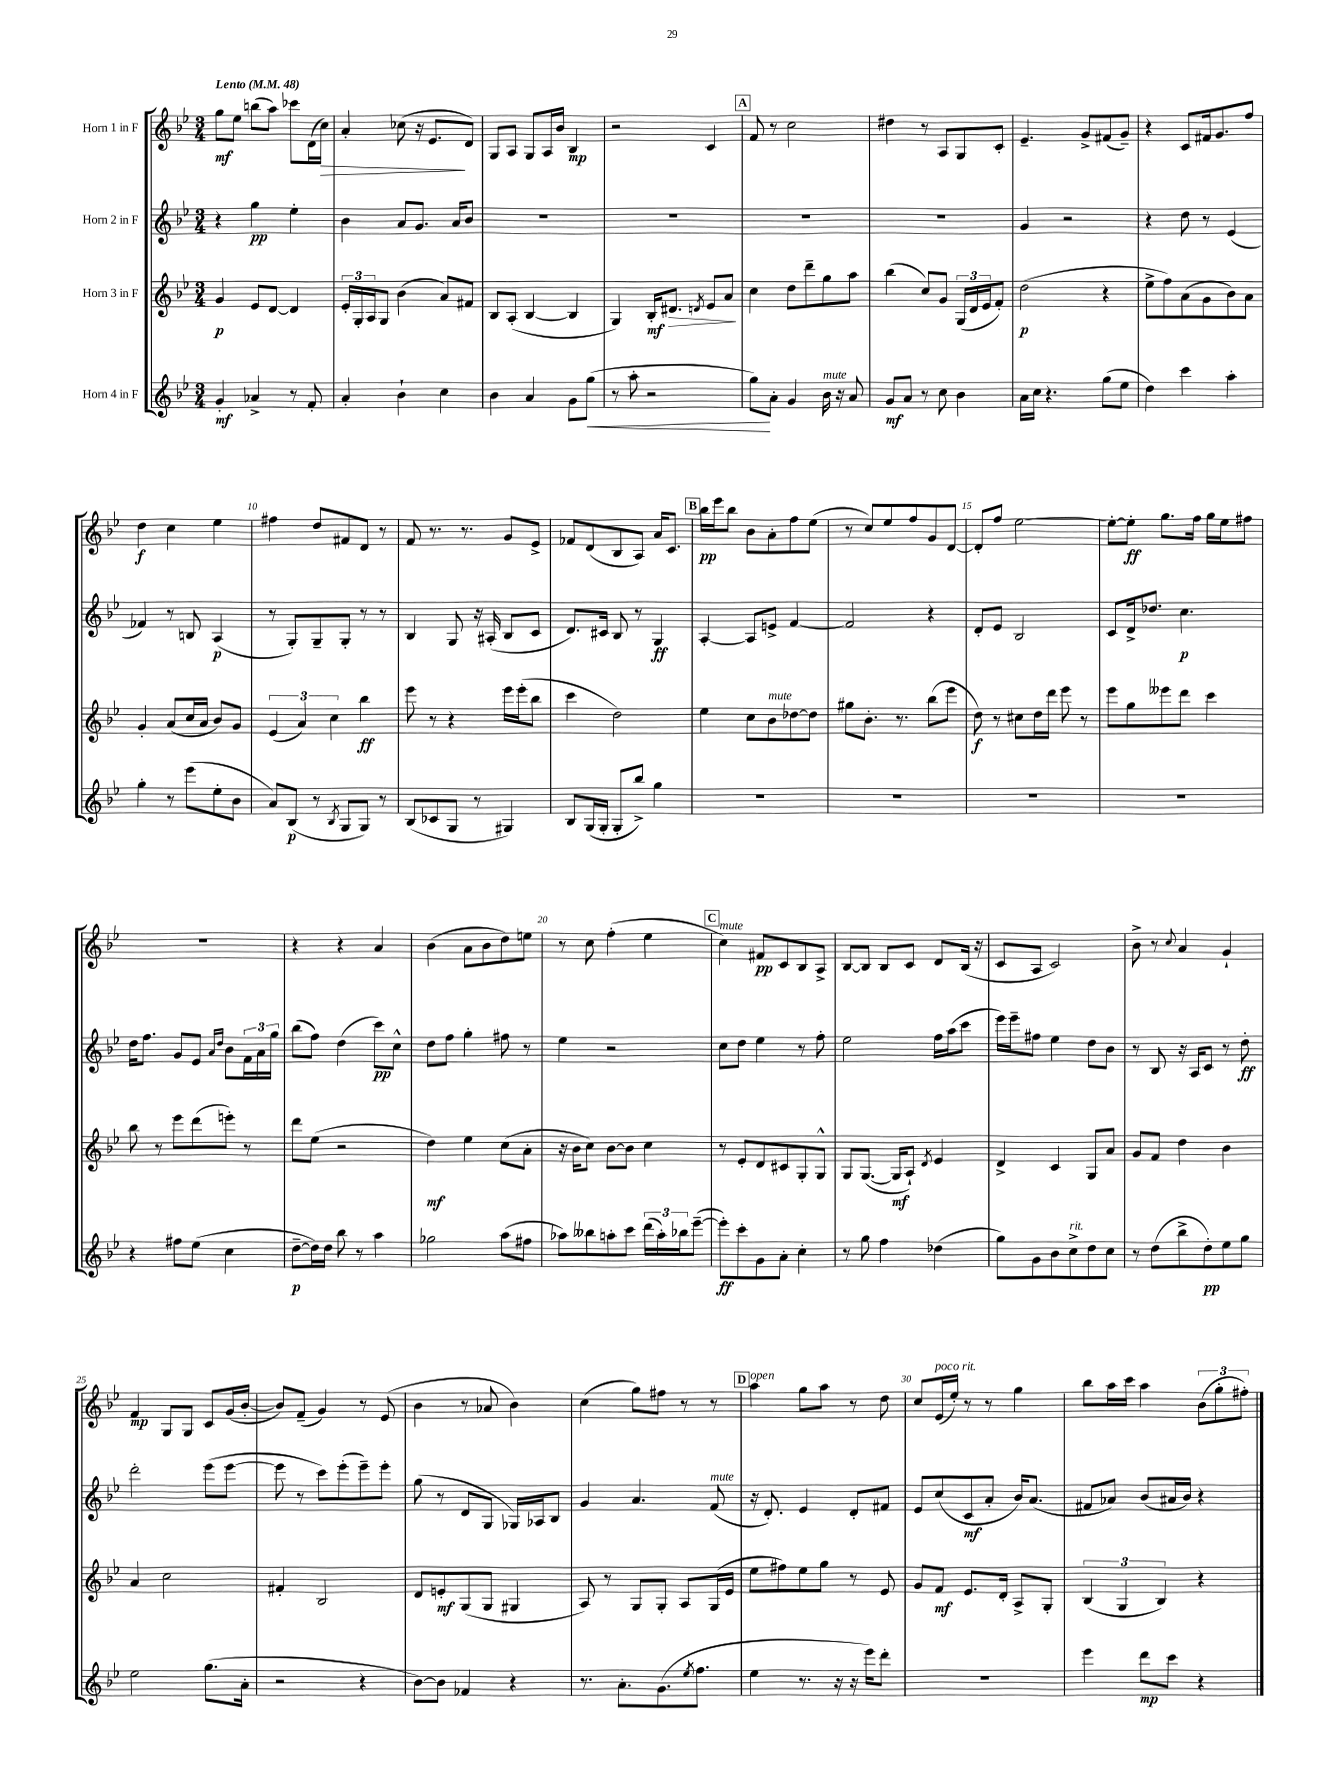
<<
\new StaffGroup <<
\new Staff = "s0" \with { instrumentName = "Horn 1 in F" } {
    \clef treble \key bes \major \numericTimeSignature \time 3/4 \tempo "Lento" 4 = 48
    g''8\mf ees''8 b''8( a''8) ces'''8 d'16( c''16\>) |
    a'4-. ces''8( r16 ees'8.\! d'8) |
    g8 a8 g8 a16 bes'16 bes4\mp |
    r2 c'4 |
    \mark \markup { \box "A" } f'8 r8 c''2 |
    dis''4 r8 a8 g8 c'8-. |
    ees'4.-- g'8-> fis'8( g'8--) |
    r4 c'8 fis'16 g'8. f''8 |
    d''4\f c''4 ees''4 |
    fis''4 d''8 fis'8 d'8 r8 |
    f'8 r8. r8. g'8 ees'8-> |
    fes'8 d'8( bes8 a8) a'16 c'8. |
    \mark \markup { \box "B" } bes''16\pp ees'''16 bes''8 bes'8 a'8-. f''8 ees''8( |
    r8 c''8) ees''8 f''8 g'8 d'8~ |
    d'8-. f''8 ees''2~ |
    ees''8~-. ees''8-.\ff g''8. f''16 g''16 ees''16 fis''8 |
    R2. |
    r4 r4 a'4 |
    bes'4( a'8 bes'8 d''8) e''8 |
    r8 c''8 f''4-.( ees''4 |
    \mark \markup { \box "C" } c''4^\markup { \italic "mute" }) fis'8\pp c'8 bes8 a8-> |
    bes8~ bes8 bes8 c'8 d'8 bes16( r16 |
    c'8 a8 c'2) |
    bes'8-> r8 \appoggiatura { c''8 } a'4 g'4-! |
    f'4\mp g8 g8 c'8 g'16( bes'16~-. |
    bes'8) f'8--( g'4) r8 ees'8( |
    bes'4 r8 aes'8 bes'4) |
    c''4( g''8) fis''8 r8 r8 |
    \mark \markup { \box "D" } a''4^\markup { \italic "open" } g''8 a''8 r8 d''8 |
    c''8 ees'16^\markup { \italic "poco rit." }( ees''16-.) r8 r8 g''4 |
    bes''8 a''16 c'''16 a''4 \tuplet 3/2 { bes'8( g''8-. fis''8-.) } \bar "|." |
}
\new Staff = "s1" \with { instrumentName = "Horn 2 in F" } {
    \clef treble \key bes \major \numericTimeSignature \time 3/4
    r4 g''4\pp ees''4-. |
    bes'4 a'8 g'8. a'16 bes'8 |
    R2. |
    R2. |
    \mark \markup { \box "A" } R2. |
    R2. |
    g'4 r2 |
    r4 d''8 r8 ees'4( |
    fes'4) r8 b8 a4\p( |
    r8 g8-.) g8-- g8-. r8 r8 |
    bes4 g8 r16 ais16-.( bes8 c'8 |
    d'8.) cis'16 bes8 r8 g4\ff |
    \mark \markup { \box "B" } a4~-. a8 e'8-> f'4~ |
    f'2 r4 |
    d'8-. ees'8 bes2 |
    c'8 d'16-> des''8. c''4.\p |
    d''16 f''8. g'8 ees'8 \grace { a'16 d''16 } bes'8 \tuplet 3/2 { f'16 a'16 g''16 } |
    bes''8( f''8) d''4( c'''8\pp) c''8-^ |
    d''8 f''8 g''4-. fis''8 r8 |
    ees''4 r2 |
    \mark \markup { \box "C" } c''8 d''8 ees''4 r8 f''8-. |
    ees''2 f''16 a''16( c'''8 |
    ees'''16) ees'''16-- fis''8 ees''4 d''8 bes'8 |
    r8 bes8 r16 a16 c'8 r8 d''8-.\ff |
    d'''2-. ees'''8( ees'''8~ |
    ees'''8 r8 c'''8) ees'''8-.( ees'''8--) ees'''8-. |
    g''8( r8 d'8 g8 ges16) aes16 bes8 |
    g'4 a'4. f'8^\markup { \italic "mute" }( |
    \mark \markup { \box "D" } r16 d'8.-.) ees'4 d'8-. fis'8 |
    ees'8 c''8( c'8\mf a'8-. bes'16) a'8.( |
    fis'8 aes'8) bes'8( ais'16 bes'16) r4 \bar "|." |
}
\new Staff = "s2" \with { instrumentName = "Horn 3 in F" } {
    \clef treble \key bes \major \numericTimeSignature \time 3/4
    g'4\p ees'8 d'8~ d'4 |
    \tuplet 3/2 { ees'16-. g16-. a16 } g8 bes'4( a'8) fis'8 |
    bes8 a8-.( bes4~ bes4 |
    g4) bes16-.\mf dis'8.\> \acciaccatura { d'8 } ees'8 a'8\! |
    \mark \markup { \box "A" } c''4 d''8 d'''8-- g''8 a''8 |
    bes''4( c''8) g'8 \tuplet 3/2 { g16( d'16 ees'16 } f'8-.) |
    d''2\p( r4 |
    ees''8-> f''8) a'8( g'8 bes'8) a'8 |
    g'4-. a'8( c''16 a'16 bes'8) g'8 |
    \tuplet 3/2 { ees'4( a'4) c''4 } bes''4\ff |
    ees'''8 r8 r4 ees'''16 ees'''16-.( bes''8 |
    c'''4 d''2) |
    \mark \markup { \box "B" } ees''4 c''8 bes'8^\markup { \italic "mute" } des''8~ des''8 |
    gis''8 bes'8.-. r8. bes''8( ees'''8 |
    d''8\f) r8 cis''8 d''16 d'''16 ees'''8 r8 |
    ees'''8 g''8 eeses'''8 d'''8 c'''4 |
    bes''8 r8 ees'''8 d'''8( e'''8-.) r8 |
    d'''8 ees''8( r2 |
    d''4\mf) ees''4 c''8( a'8-. |
    r16 bes'16 c''8) bes'8~ bes'8 c''4 |
    \mark \markup { \box "C" } r8 ees'8-. d'8 cis'8 g8-. g8-^ |
    g8 g8.~( g16\mf a8-!) \acciaccatura { d'8 } ees'4 |
    d'4-> c'4 g8 a'8 |
    g'8 f'8 d''4 bes'4 |
    a'4 c''2 |
    fis'4-. bes2 |
    d'8 e'8-.\mf g8( g8 gis4 |
    a8) r8 g8 g8-. a8 g16( ees'16 |
    \mark \markup { \box "D" } ees''8 fis''8) ees''8 g''8 r8 ees'8 |
    g'8 f'8\mf ees'8. d'16-. a8-> g8-. |
    \tuplet 3/2 { bes4( g4 bes4) } r4 \bar "|." |
}
\new Staff = "s3" \with { instrumentName = "Horn 4 in F" } {
    \clef treble \key bes \major \numericTimeSignature \time 3/4
    g'4-.\mf aes'4-> r8 f'8-. |
    a'4-. bes'4-! c''4 |
    bes'4 a'4 g'8 g''8\<( |
    r8 a''8-. r2 |
    \mark \markup { \box "A" } g''8\!) a'8-. g'4 bes'16^\markup { \italic "mute" } r16 a'8 |
    g'8\mf a'8 r8 c''8 bes'4 |
    a'16 c''16 r4. g''8( ees''8 |
    d''4) c'''4 a''4-. |
    g''4-. r8 ees'''8( ees''8-. bes'8 |
    a'8) bes8\p( r8 \acciaccatura { bes8 } g8 g8) r8 |
    bes8( ces'8 g8 r8 gis4) |
    bes8 g16( g16-. g8-. bes''8->) g''4 |
    \mark \markup { \box "B" } R2. |
    R2. |
    R2. |
    R2. |
    r4 fis''8 ees''8( c''4 |
    d''8~--\p d''16) d''16 bes''8 r8 a''4 |
    ges''2 a''8( fis''8 |
    aes''8) beses''8 a''8-. c'''8 \tuplet 3/2 { d'''16( a''16-.) bes''16 } ees'''8~--( |
    \mark \markup { \box "C" } ees'''8-.\ff) c'''8-. g'8 a'8-. c''4-. |
    r8 g''8 f''4 des''4( |
    g''8) g'8 bes'8 c''8->^\markup { \italic "rit." } d''8 c''8 |
    r8 d''8( bes''8-> d''8-.\pp) ees''8 g''8 |
    ees''2 g''8.( a'16-. |
    r2 r4 |
    bes'8~) bes'8 fes'4 r4 |
    r8. a'8.-. g'8.( \acciaccatura { ees''8 } f''8. |
    \mark \markup { \box "D" } ees''4 r8. r16 r16 ees'''16) d'''8-. |
    R2. |
    ees'''4 d'''8\mp c'''8 r4 \bar "|." |
}
>>
>>
\layout { \context { \Score \override BarNumber.break-visibility = ##(#f #t #t) barNumberVisibility = #(every-nth-bar-number-visible 5) } }
